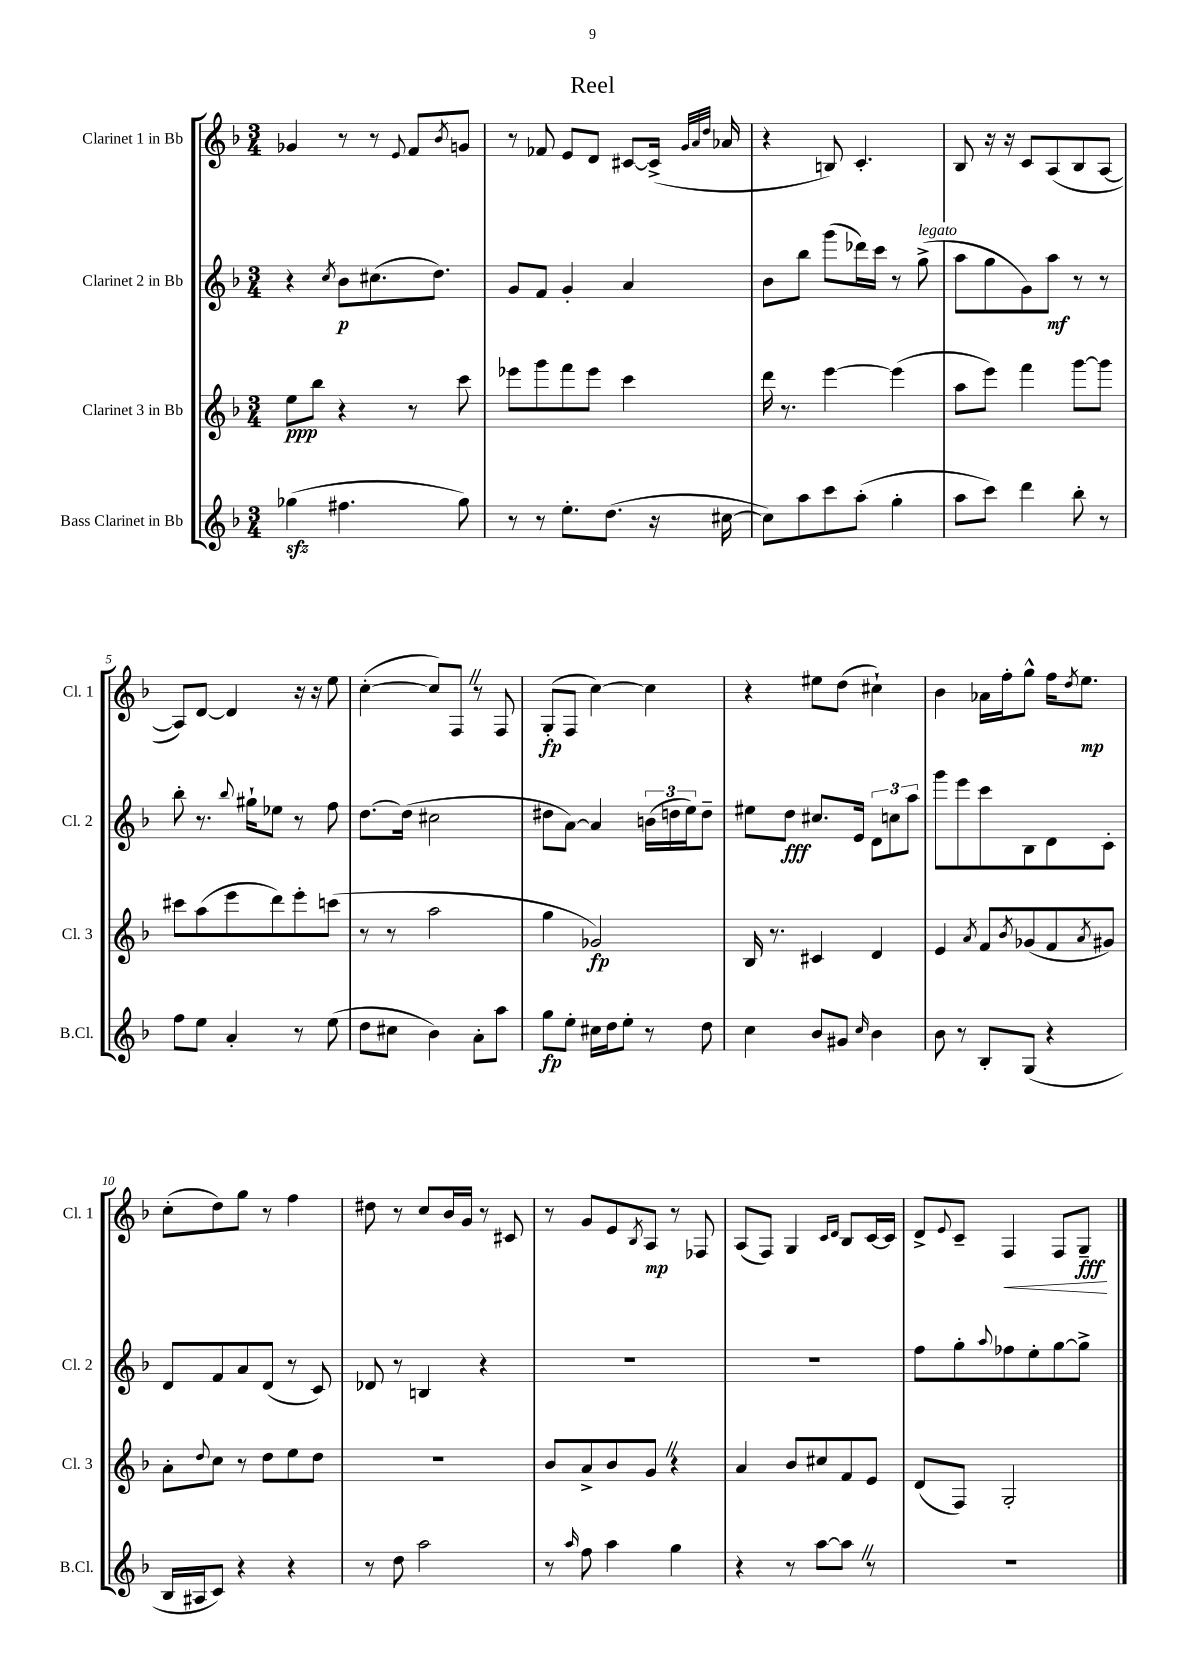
\header { title = "Reel" }
<<
\new StaffGroup <<
\new Staff = "s0" \with { instrumentName = "Clarinet 1 in Bb" shortInstrumentName = "Cl. 1" } {
    \clef treble \key f \major \numericTimeSignature \time 3/4
    ges'4 r8 r8 \appoggiatura { e'8 } f'8 \acciaccatura { bes'8 } g'8 |
    r8 fes'8 e'8 d'8 cis'8~ cis'16->( \grace { g'32 a'32 d''32 } aes'16 |
    r4 b8) c'4.-. |
    bes8 r16 r16 c'8 a8( bes8 a8~ |
    a8) d'8~ d'4 r16 r16 e''8 |
    c''4~-.( c''8) f8 \once \override BreathingSign.text = \markup { \musicglyph "scripts.caesura.straight" } \breathe r8 f8 |
    g8-.\fp( f8 c''4~) c''4 |
    r4 eis''8 d''8( cis''4-!) |
    bes'4 aes'16 f''16-. g''8-^ f''16 \acciaccatura { d''8 } e''8.\mp |
    c''8-.( d''8) g''8 r8 f''4 |
    dis''8 r8 c''8 bes'16 g'16 r8 cis'8 |
    r8 g'8 e'8 \acciaccatura { bes8 } a8\mp r8 fes8 |
    a8( f8) g4 \grace { c'16 d'16 } bes8 c'16~ c'16 |
    d'8-> \appoggiatura { e'8 } c'8-- f4\< f8 g8--\fff\! \bar "|." |
}
\new Staff = "s1" \with { instrumentName = "Clarinet 2 in Bb" shortInstrumentName = "Cl. 2" } {
    \clef treble \key f \major \numericTimeSignature \time 3/4
    r4 \acciaccatura { c''8 } bes'8\p cis''8.( d''8.) |
    g'8 f'8 g'4-. a'4 |
    bes'8 bes''8 g'''8( des'''16) c'''16 r8 g''8->^\markup { \italic "legato" }( |
    a''8 g''8 g'8) a''8\mf r8 r8 |
    bes''8-. r8. \appoggiatura { bes''8 } gis''16-! ees''8 r8 f''8 |
    d''8.~ d''16( cis''2 |
    dis''8 a'8~) a'4 \tuplet 3/2 { b'16( d''16 e''16) } d''8-- |
    eis''8 d''8\fff cis''8. e'16 \tuplet 3/2 { d'8 c''8 a''8 } |
    g'''8 e'''8 c'''8 bes8 d'8 c'8-. |
    d'8 f'8 a'8 d'8( r8 c'8) |
    des'8 r8 b4 r4 |
    R2. |
    R2. |
    f''8 g''8-. \appoggiatura { a''8 } fes''8 e''8-. g''8~ g''8-> \bar "|." |
}
\new Staff = "s2" \with { instrumentName = "Clarinet 3 in Bb" shortInstrumentName = "Cl. 3" } {
    \clef treble \key f \major \numericTimeSignature \time 3/4
    e''8\ppp bes''8 r4 r8 c'''8 |
    ees'''8 g'''8 f'''8 ees'''8 c'''4 |
    d'''16 r8. e'''4~ e'''4( |
    a''8 e'''8) f'''4 g'''8~ g'''8 |
    cis'''8 a''8( e'''8 d'''8) e'''8-. c'''8( |
    r8 r8 a''2 |
    g''4 ges'2\fp) |
    bes16 r8. cis'4 d'4 |
    e'4 \acciaccatura { a'8 } f'8 \acciaccatura { bes'8 } ges'8( f'8 \acciaccatura { a'8 } gis'8) |
    a'8-. \appoggiatura { d''8 } c''8 r8 d''8 e''8 d''8 |
    R2. |
    bes'8 a'8-> bes'8 g'8 \once \override BreathingSign.text = \markup { \musicglyph "scripts.caesura.straight" } \breathe r4 |
    a'4 bes'8 cis''8 f'8 e'8 |
    d'8( f8) g2-. \bar "|." |
}
\new Staff = "s3" \with { instrumentName = "Bass Clarinet in Bb" shortInstrumentName = "B.Cl." } {
    \clef treble \key f \major \numericTimeSignature \time 3/4
    ges''4\sfz( fis''4. ges''8) |
    r8 r8 e''8.-. d''8.( r16 cis''16~ |
    cis''8) a''8 c'''8 a''8-.( g''4-. |
    a''8 c'''8) d'''4 bes''8-. r8 |
    f''8 e''8 a'4-. r8 e''8( |
    d''8 cis''8 bes'4) a'8-. a''8 |
    g''8\fp e''8-. cis''16 d''16 e''8-. r8 d''8 |
    c''4 bes'8 gis'8 \grace { c''16 } bes'4 |
    bes'8 r8 bes8-. g8( r4 |
    bes16 ais16 c'8) r4 r4 |
    r8 d''8 a''2 |
    r8 \grace { a''16 } f''8 a''4 g''4 |
    r4 r8 a''8~ a''8 \once \override BreathingSign.text = \markup { \musicglyph "scripts.caesura.straight" } \breathe r8 |
    R2. \bar "|." |
}
>>
>>
